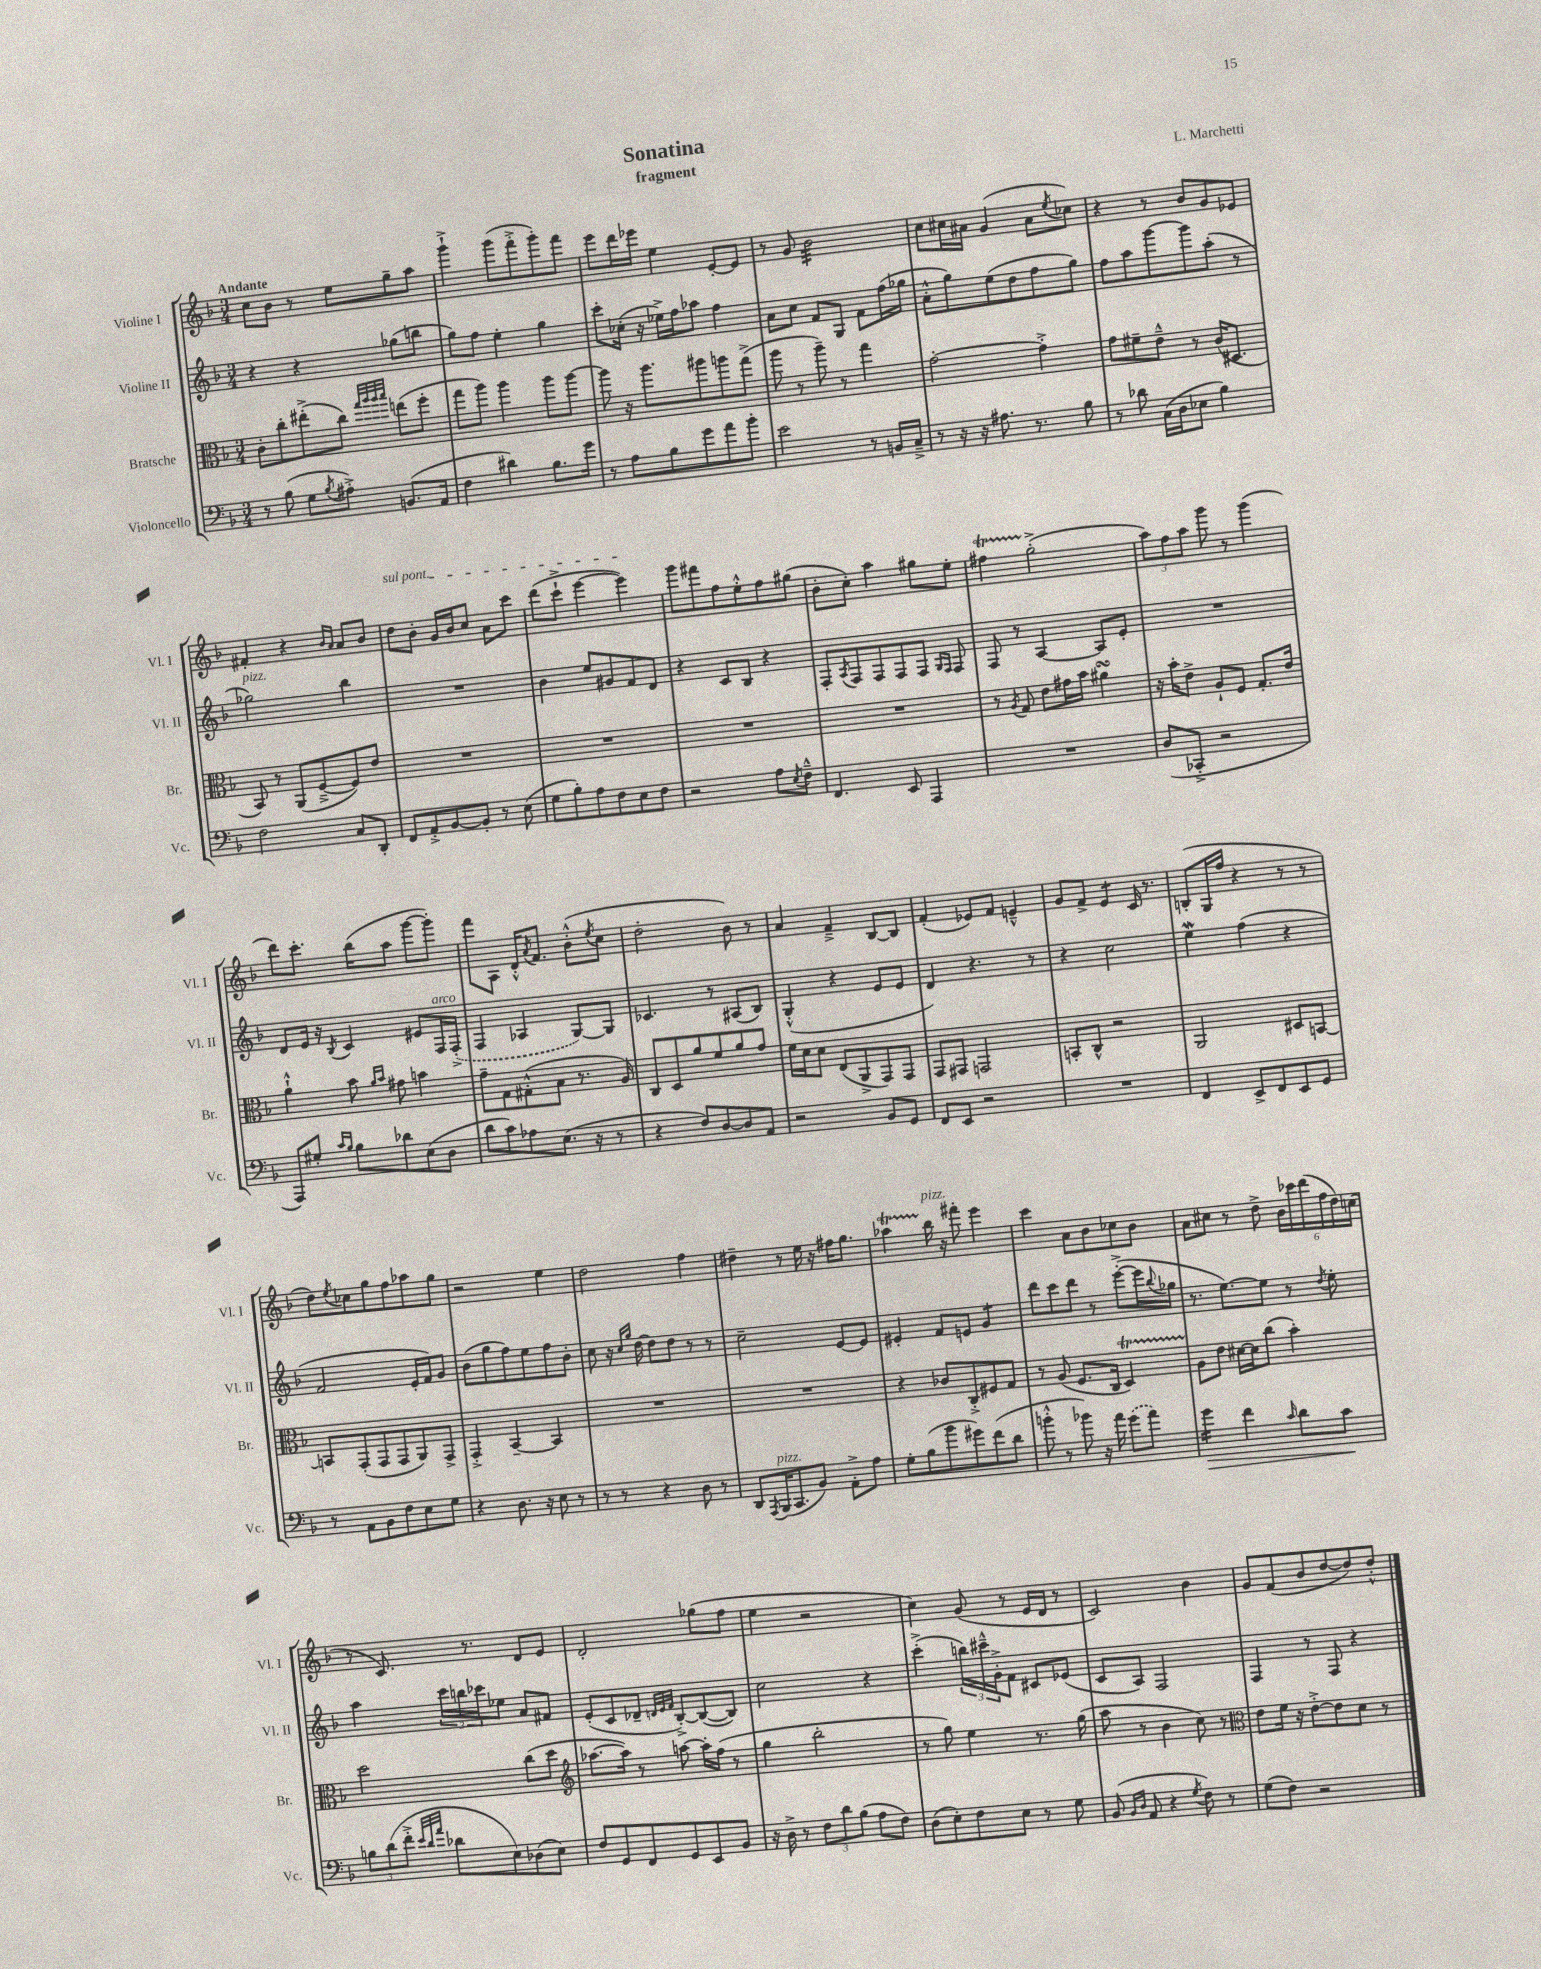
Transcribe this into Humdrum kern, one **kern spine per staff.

**kern	**dynam	**kern	**kern	**kern
*part4	*part4	*part3	*part2	*part1
*staff4	*staff4	*staff3	*staff2	*staff1
*I"Violoncello	*	*I"Bratsche	*I"Violine II	*I"Violine I
*I'Vc.	*	*I'Br.	*I'Vl. II	*I'Vl. I
*clefF4	*	*clefC3	*clefG2	*clefG2
*k[b-]	*	*k[b-]	*k[b-]	*k[b-]
*M3/4	*	*M3/4	*M3/4	*M3/4
=1	=1	=1	=1	=1
!	!	!	!	!LO:TX:a:B:t=Andante
8r	.	8c'\L	4r	8cc\L
(8B-\	.	8cc'\	.	8b-\J
8G\L	.	(8ee#X'^\	4r	8r
8qB-/	.	.	.	.
8A#X'^\J)	.	8cc\J)	.	8ee\L
.	.	32qqgg/LLL	.	.
.	.	32qqaa/	.	.
.	.	32qqaa/	.	.
.	.	32qqbb-/JJJ	.	.
(8.BBn/L	.	(8een\L	(8gg-X\L	8gg~\
.	.	8ff'\J	8bbn\J	8aa\J
16AA/Jk	.	.	.	.
=2	=2	=2	=2	=2
4F\	.	8gg\L	8gg\L)	4ggg`^\
.	.	8aa\J)	8ff\J	.
4d#X\)	.	4aa\	4ee'\	(8ggg\L
.	.	.	.	8fff'^\
8.B-\L	.	8aa\L	4gg\	8ggg'\)
.	.	[8aa\J	.	8fff\J
16g\Jk	.	.	.	.
=3	=3	=3	=3	=3
8r	.	8aa\]	8ccc'\L	8eee\L
8A\L	.	16r	(16cc-X'\Jk	16ddd\L
.	.	8.aa\L	16r	16eee-X\JJ
8B-\	.	.	16ee-X^\LL)	4ee\
.	.	.	16ff\J	.
8g\	.	8aa#X\	8aa-X\J	.
8a\	.	8aan\	4ff\	[8e'/L
8b-'\J	.	(8gg^\J	.	8e/J]
=4	=4	=4	=4	=4
2e\	.	8aa\	8a\L	8r
.	.	8r	8cc\J	8g/
*	*	*	*	*tremolo
.	.	8aa~\)	8f/L	32b-\LLL
.	.	.	.	32b-\
.	.	.	.	32b-\
.	.	.	.	32b-\
.	.	8r	8G/J	32b-\
.	.	.	.	32b-\
.	.	.	.	32b-\
.	.	.	.	32b-\
8r	.	4gg\	8f\L	32b-\
.	.	.	.	32b-\
.	.	.	.	32b-\
.	.	.	.	32b-\
16BBn/LL	.	.	(16ff\L	32b-\
.	.	.	.	32b-\
16C~^/JJ	.	.	16gg-X\JJ	32b-\
.	.	.	.	32b-\JJJ
*	*	*	*	*Xtremolo
=5	=5	=5	=5	=5
8r	.	[2g'\	8a'^^\L	8cc\L
16r	.	.	8gg\)	16cc#X\L
16r	.	.	.	16a#X\JJ
8.A#X\	.	.	(8ee\	(4g/
.	.	.	8dd\	.
8.r	.	.	.	.
.	.	4g'^\]	8ff\	8a#\L
.	.	.	.	8qee/
8B-\	.	.	8gg\J)	8cc-X\J)
=6	=6	=6	=6	=6
8r	.	8g\L	8ff\L	4r
8d-X\	.	8f#X~\	8aa\	.
(16C\LL	.	8e~^^\J	[8ggg\	8r
16D\J	.	.	.	.
8E-X\J	.	8r	8ggg\]	8b-/L
4B-\)	.	(16c/KL	(8aa'\J	8g/
.	.	8.D#X/J	.	.
.	.	.	8r	8e-X/J
!!LO:LB:g=z
=7	=7	=7	=7	=7
!	!	!	!LO:TX:a:i:t=pizz.	!
2F\	.	8BB-/)	2gg-X\)	4f#X'/
.	.	8r	.	.
.	.	(8AA/L	.	4r
.	.	[8F~^/	.	.
.	.	.	.	16qqb-/LL
.	.	.	.	16qqa/JJ
8C/L	.	8F/])	4bb-\	8a/L
8DD'/J	.	8e/J	.	8b-/J
=8	=8	=8	=8	=8
!	!	!	!	!LO:TX:a:i:t=sul pont.
8FF/L	.	2.r	2.r	8dd\L
8AA'^/	.	.	.	8b-'\J
[8BB-/	.	.	.	16g/LL
.	.	.	.	16b-/J
8BB-'/J]	.	.	.	8cc/J
8r	.	.	.	8a\L
(8E\	.	.	.	8ccc\J
=9	=9	=9	=9	=9
8G\L	.	2.r	4b-\	(8ddd\L
8B-'\)	.	.	.	8ccc`^\J
8A\	.	.	8ee/L	[4eee\
8F\	.	.	8g#X/	.
8E\	.	.	8f/	4eee\])
8F\J	.	.	8d/J	.
=10	=10	=10	=10	=10
2r	.	2.r	4r	8ggg\L
.	.	.	.	8fff#X\
.	.	.	8c/L	8ff\
.	.	.	8B-/J	8ee'^^\
8A\L	.	.	4r	8ff\
8qE/	.	.	.	.
8F~^^\J	.	.	.	(8gg#X\J
=11	=11	=11	=11	=11
4.FF/	.	2.r	8F'/L	8b-'\L
.	.	.	8qA/	.
.	.	.	8F/	8cc'\J)
.	.	.	8F/	4aa\
8EE/	.	.	8F/	.
4AAA/	.	.	8F/J	8gg#X\L
.	.	.	16qqG/LL	.
.	.	.	16qqF/JJ	.
.	.	.	8F/	8ee'\J
=12	=12	=12	=12	=12
2.r	.	8r	8F/	4ff#Xt\
.	.	8qA/	.	.
.	.	8G/	8r	.
.	.	8e\L	[4A/	(2gg'^\
.	.	16g#X\L	.	.
.	.	16b-\JJ	.	.
.	.	4a#XsSsS\	8A/L]	.
.	.	.	8e'/J	.
=13	=13	=13	=13	=13
(8D/L	.	16r	2.r	12aa\L)
.	.	16b-'\KL	.	.
.	.	.	.	12ff\
8CC-X'^/J	.	8e^\J	.	.
.	.	.	.	12aa\J
2r	.	8A`/L	.	8ggg\
.	.	8F/J	.	8r
.	.	8.G'/L	.	(4ggg\
.	.	16e/Jk	.	.
!!LO:LB:g=z
=14	=14	=14	=14	=14
8AAA/L)	.	4a`^^\	8d/L	8ddd\L)
8G#X'/J	.	.	16e/Jk	8.ccc'\J
.	.	.	16r	.
16qqc/LL	.	.	.	.
16qqB-/JJ	.	.	8qB-/	.
8B-\L	.	8b-\	4c/	.
.	.	.	.	(16bb-\KL
.	.	16qqa/LL	.	.
.	.	16qqb-/JJ	.	.
8d-X\	.	8g#X\	.	8aa\J
(8E\	.	4bn\	8e#X/L	[8ggg\L
!	!	!	!LO:TX:a:i:t=arco	!
8D\J	.	.	16F/L	8ggg'\J])
.	.	.	(16F'^/JJ	.
=15	=15	=15	=15	=15
8d\L	.	8g~\L	4F/	8fff\L
8c\)	.	8G\	.	8A\J
8A-X\	.	(8G#X'^^\	4A-X/	16d'^^/KL
.	.	.	.	8qa/
.	.	.	.	8.f/J
(8.E\J	.	8B-\J	.	.
.	.	8.r	[8G/L)	(8b-'^^\L
16r	.	.	.	.
.	.	.	.	8qee/
8r	.	.	8G/J]	8cc\J
.	.	16A/)	.	.
=16	=16	=16	=16	=16
4r	.	8C/L	4.c-X/	2dd'\
.	.	8D/	.	.
8F/L)	.	8a/	.	.
[8D/	.	8f/	8r	.
8D/]	.	8a/	(8A#X/L	8b-\)
8AA/J	.	8g/J	8B-/J)	8r
=17	=17	=17	=17	=17
2r	.	16f\LL	(4G'^^/	4a/
.	.	16d\J	.	.
.	.	8d\J	.	.
.	.	(8E/L	4r	4f~^/
.	.	8AA^/	.	.
8BB-/L	.	8GG/)	8e/L	[8B-/L
8GG/J	.	8GG/J	8e/J	8B-/J]
=18	=18	=18	=18	=18
8FF/L	.	8GG/L	4d/)	(4f'/
8EE/J	.	8GG#X/J	.	.
2r	.	2GGn/	4.r	8e-X/L)
.	.	.	.	8f/J
.	.	.	.	4en~^^/
.	.	.	8r	.
=19	=19	=19	=19	=19
2.r	.	8BBn'/L	4r	8g/L
.	.	8C^^/J	.	8f^/J
*	*	*	*	*tremolo
.	.	2r	2cc\	8e/L
.	.	.	.	8e/J
*	*	*	*	*Xtremolo
.	.	.	.	16c/
.	.	.	.	8.r
=20	=20	=20	=20	=20
4FF/	.	2AA/	4eeW\	(8Bn'/L
.	.	.	.	16G/L
.	.	.	.	16ff/JJ
8EE^/L	.	.	(4ff\	4r
8FF/	.	.	.	.
8EE/	.	8D#X/L	4r	8r
8GG/J	.	[8BBn/J	.	8r
!!LO:LB:g=z
=21	=21	=21	=21	=21
8r	.	8BBn/L]	2f/	8dd\L)
.	.	.	.	8qee/
8AA\L	.	(8GG'/	.	8cc-X\
8BB-\	.	8GG/	.	8gg\
8F\	.	8GG/	.	8ff\
8E\	.	8AA/)	16e'/LL	8aa-X\
.	.	.	16f/J)	.
8G\J	.	8GG^/J	8g/J	8gg\J
=22	=22	=22	=22	=22
4r	.	4GG'^/	(8b-\L	2r
.	.	.	8gg\	.
8.D\	.	[4BB-~/	8ff\)	.
.	.	.	8ee\	.
16r	.	.	.	.
8E\	.	4BB-/]	8ff\	4ee\
8r	.	.	8b-'\J	.
=23	=23	=23	=23	=23
8r	.	2.r	8cc\	2dd\
8r	.	.	16r	.
.	.	.	16qqcc/LL	.
.	.	.	16qqgg/JJ	.
.	.	.	[16dd\	.
4r	.	.	8dd\L]	.
.	.	.	8dd\J	.
8D\	.	.	8r	4ff\
8r	.	.	8r	.
=24	=24	=24	=24	=24
8DD/L	.	2.r	2cc~\	4dd#X~\
8qAAA/	.	.	.	.
!LO:TX:a:i:t=pizz.	!	!	!	!
(16BBB-/K	.	.	.	.
8.CC/	.	.	.	.
.	.	.	.	8r
8BB-/J)	.	.	.	16ee\
.	.	.	.	16r
8AA'^\L	.	.	[8e/L	16ff#X\KL
.	.	.	.	8.gg\J
8A\J	.	.	8e/J]	.
=25	=25	=25	=25	=25
8G'\L	.	4r	4e#X'/	4aa-XT\
(8B-\	.	.	.	.
!	!	!	!	!LO:TX:a:i:t=pizz.
8b-\	.	8c-X/L	8f/L	16bb-\
.	.	.	.	16r
8g#X\)	.	8C'^/	8en/J	8fff#X'\
*	*	*	*tremolo	*
(8f\	.	8F#X/	8g/L	4eee\
8d\J	.	8G/J	8g/J	.
*	*	*	*Xtremolo	*
=26	=26	=26	=26	=26
8bn'^^\	.	8r	8ddd\L	4ccc\
8r	.	(8A/	8ccc\	.
8b-X\)	.	8.F/L	8ddd\J	8a\L
16r	.	.	8r	8b-\
16a\	.	16C/Jk	.	.
(8g\L	.	4DT/)	([8eee'^\L	8cc-X\
8a\J)	.	.	16eee\L]	8b-\J
.	.	.	8qqbb-/	.
.	.	.	16gg-X\JJ	.
=27	=27	=27	=27	=27
!	!LO:HP:b	!	!	!
*tremolo	*	*	*	*
16g\LL	>	8A\L	8.r	8a\L
16g\	.	.	.	.
16g\	.	8e\J	.	8cc#X\J
16g\JJ	.	.	[8.ee\L)	.
*Xtremolo	*	*	*	*
4f\	.	[16d#X\LL	.	8r
.	.	16d#\J]	.	.
.	.	(8cc\J	8ee\J]	8dd^\
16qqc/	.	.	.	.
8d\L	.	4b-'\)	8r	24b-\LL
.	.	.	.	24ccc-X\
.	.	.	.	(24ddd\
.	.	.	8qdd/	.
8c\J	.	.	8ee'\	24ff\
.	.	.	.	24dd\)
.	.	.	.	(24ccn\JJ
.	]	.	.	.
!!LO:LB:g=z
=28	=28	=28	=28	=28
12Bn\L	.	2dd\	4aa\	8r
(12d\	.	.	.	.
.	.	.	.	8.c/)
12f'^\J	.	.	.	.
32qqe/LLL	.	.	.	.
32qqd/	.	.	.	.
32qqa/JJJ	.	.	.	.
8d-X\L	.	.	24ccc\LL	.
.	.	.	24bbn\	.
.	.	.	.	8.r
.	.	.	24ccc-X\J	.
8E\)	.	.	8ee-X\J	.
(8D-X\	.	(8cc\L	8a/L	8d/L
8E\J)	.	8dd\J	8f#X/J	8e/J
=29	=29	=29	=29	=29
*	*	*clefG2	*	*
8F/L	.	[8.aa-X\L	(8e'/L	2d'/
8GG/	.	.	8c/	.
.	.	16aa-\Jk])	.	.
8FF/	.	8r	8d-X~/J	.
.	.	.	32qqdn/LLL	.
.	.	.	32qqe/	.
.	.	.	32qqf/JJJ	.
8GG/	.	[8aan\	[8B-'^/L)	.
8EE/	.	16aa'\LL]	(8B-/_	(8gg-X\L
.	.	(16ff\JJ	.	.
8BB-/J	.	8r	8B-/J])	8ff\J
=30	=30	=30	=30	=30
16r	.	4gg\	2cc\	4ee\
16D^\	.	.	.	.
8r	.	.	.	.
12F\L	.	2bb-'\	.	2r
12d\	.	.	.	.
(12B-\J	.	.	.	.
8A\L	.	.	4r	.
8F\J)	.	.	.	.
=31	=31	=31	=31	=31
(8D\L	.	8r	(4ccc'^\	4cc\)
8E'\)	.	8gg\)	.	.
8F\	.	4ee\	24bbn\LL)	(8g/
.	.	.	24ccc#X~^^\	.
.	.	.	24g'^\J	.
8E\J	.	.	8f\J	8r
8r	.	8.r	8c#X/L	16e/LL
.	.	.	.	16d/JJ
8G\	.	.	(8e-X/J	8r
.	.	(16gg\	.	.
=32	=32	=32	=32	=32
(8BB-/	.	8aa\	8c/L	2c/)
16qqBB-/LL	.	.	.	.
16qqD/JJ	.	.	.	.
8AA/	.	8r	8A/J)	.
4r	.	4b-\	2F/	.
8qG/	.	.	.	.
8F\)	.	8cc\)	.	4b-\
8r	.	8r	.	.
=33	=33	=33	=33	=33
*	*	*clefC3	*	*
(8G\L	.	8e\L	4F/	8g/L
8F\J)	.	16f\Jk	.	(8f/
.	.	16r	.	.
2r	.	[8e'^\L	8r	8b-/
.	.	8e\]	8F/	[8dd/
.	.	8d\J	4r	8dd/])
.	.	8r	.	8dd'^^/J
==	==	==	==	==
*-	*-	*-	*-	*-
